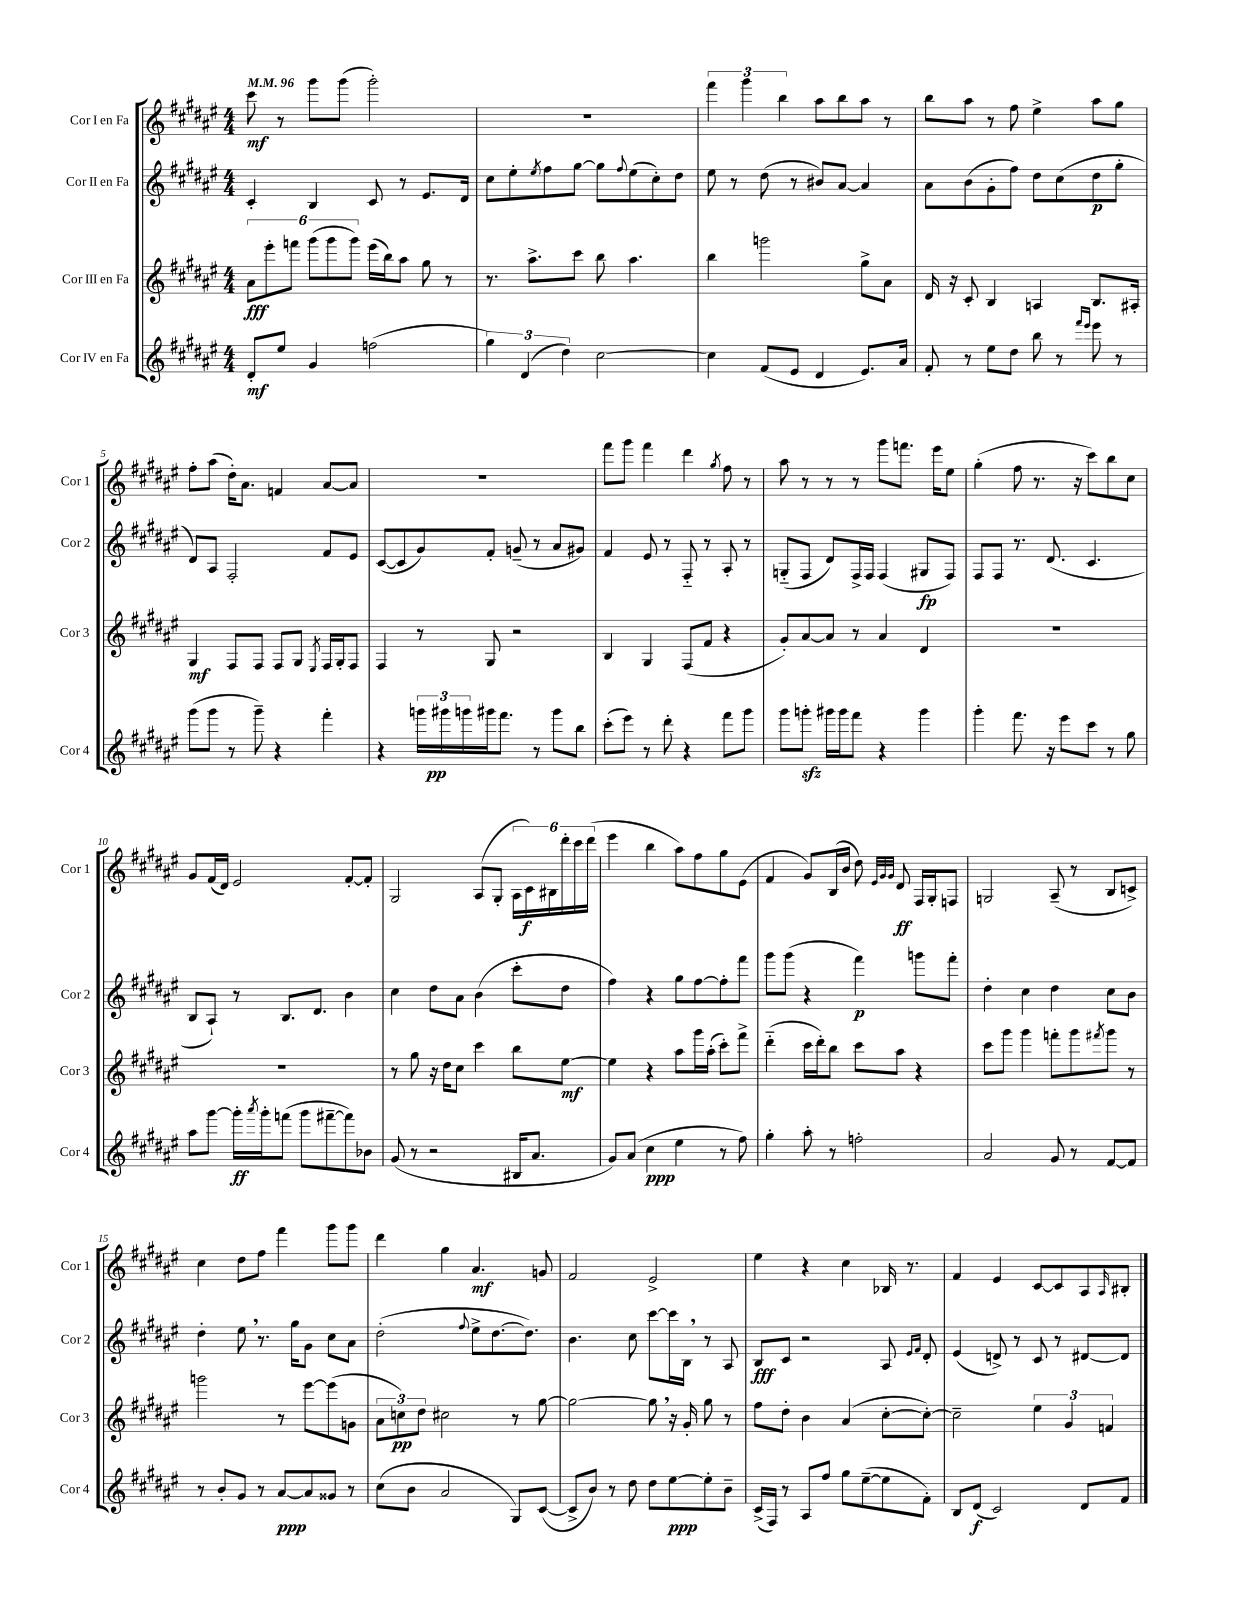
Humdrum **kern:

**kern	**dynam	**kern	**dynam	**kern	**dynam	**kern	**dynam
*part4	*part4	*part3	*part3	*part2	*part2	*part1	*part1
*staff4	*staff4	*staff3	*staff3	*staff2	*staff2	*staff1	*staff1
*I"Cor IV en Fa	*	*I"Cor III en Fa	*	*I"Cor II en Fa	*	*I"Cor I en Fa	*
*I'Cor 4	*	*I'Cor 3	*	*I'Cor 2	*	*I'Cor 1	*
*clefG2	*	*clefG2	*	*clefG2	*	*clefG2	*
*k[f#c#g#d#a#e#]	*	*k[f#c#g#d#a#e#]	*	*k[f#c#g#d#a#e#]	*	*k[f#c#g#d#a#e#]	*
*M4/4	*	*M4/4	*	*M4/4	*	*M4/4	*
*MM96	*	*MM96	*	*MM96	*	*MM96	*
=1	=1	=1	=1	=1	=1	=1	=1
8d#'/L	mf	12a#\L	fff	4c#'/	.	8ccc#\	mf
.	.	12eee#'\	.	.	.	.	.
8ee#/J	.	.	.	.	.	8r	.
.	.	12fffn\J	.	.	.	.	.
4g#/	.	(12ggg#\L	.	4B/	.	8ggg#\L	.
.	.	12ggg#\	.	.	.	.	.
.	.	.	.	.	.	(8ggg#\J	.
.	.	12ggg#\J)	.	.	.	.	.
(2ffn\	.	(16eee#\LL	.	8c#/	.	2ggg#'\)	.
.	.	16bb\J)	.	.	.	.	.
.	.	8aa#\J	.	8r	.	.	.
.	.	8gg#\	.	8.e#/L	.	.	.
.	.	8r	.	.	.	.	.
.	.	.	.	16d#/Jk	.	.	.
=2	=2	=2	=2	=2	=2	=2	=2
6gg#\)	.	8.r	.	8cc#\L	.	1r	.
.	.	.	.	8ee#'\	.	.	.
(6d#/	.	.	.	.	.	.	.
.	.	8.aa#^\L	.	.	.	.	.
.	.	.	.	8qee#/	.	.	.
.	.	.	.	8ff#\	.	.	.
6dd#\)	.	.	.	.	.	.	.
.	.	8ccc#\J	.	[8gg#\J	.	.	.
[2cc#\	.	8bb\	.	8gg#\L]	.	.	.
.	.	.	.	8qqff#/	.	.	.
.	.	4.aa#\	.	(8ee#\	.	.	.
.	.	.	.	8cc#'\)	.	.	.
.	.	.	.	8dd#\J	.	.	.
=3	=3	=3	=3	=3	=3	=3	=3
4cc#\]	.	4bb\	.	8ee#\	.	6fff#\	.
.	.	.	.	8r	.	.	.
.	.	.	.	.	.	6ggg#\	.
(8f#/L	.	2gggn\	.	(8dd#\	.	.	.
.	.	.	.	.	.	6bb\	.
8e#/J	.	.	.	8r	.	.	.
4d#/	.	.	.	8b#X/L)	.	8aa#\L	.
.	.	.	.	[8a#/J	.	8bb\	.
8.e#/L)	.	8gg#^\L	.	4a#/]	.	8aa#\J	.
.	.	8a#\J	.	.	.	8r	.
16a#/Jk	.	.	.	.	.	.	.
=4	=4	=4	=4	=4	=4	=4	=4
8f#'/	.	16d#/	.	8a#\L	.	8bb\L	.
.	.	16r	.	.	.	.	.
8r	.	8c#'/	.	(8b\	.	8aa#\J	.
8ee#\L	.	4B/	.	8g#'\	.	8r	.
8dd#\J	.	.	.	8ff#\J)	.	8ff#\	.
8bb\	.	4An/	.	8dd#\L	.	4ee#^\	.
8r	.	.	.	(8cc#\	.	.	.
16qqfff#/LL	.	.	.	.	.	.	.
16qqeee#/JJ	.	.	.	.	.	.	.
8eee#\	.	8.B/L	.	8dd#\	p	8aa#\L	.
8r	.	.	.	8gg#'\J	.	8gg#\J	.
.	.	16A#X'/Jk	.	.	.	.	.
!!LO:LB:g=z
=5	=5	=5	=5	=5	=5	=5	=5
(8ggg#\L	.	4G#/	mf	8d#/L)	.	8ff#'\L	.
8ggg#\J	.	.	.	8A#/J	.	(8aa#\J	.
8r	.	8F#/L	.	2F#'/	.	16dd#'\KL)	.
.	.	.	.	.	.	8.a#\J	.
8ggg#~\)	.	8F#/J	.	.	.	.	.
4r	.	8F#/L	.	.	.	4fn/	.
.	.	8G#/J	.	.	.	.	.
.	.	8qE#/	.	.	.	.	.
4fff#'\	.	16F#/LL	.	8f#/L	.	[8a#/L	.
.	.	16G#'/J	.	.	.	.	.
.	.	8F#/J	.	8e#/J	.	8a#/J]	.
=6	=6	=6	=6	=6	=6	=6	=6
4r	.	4F#/	.	([8c#/L	.	1r	.
.	.	.	.	8c#/]	.	.	.
24gggn\LL	.	8r	.	8g#/)	.	.	.
24ggg#X\	pp	.	.	.	.	.	.
24gggn\	.	.	.	.	.	.	.
16ggg#X\J	.	8G#/	.	8f#'/J	.	.	.
8.fff#\J	.	.	.	.	.	.	.
.	.	2r	.	(8gn~/	.	.	.
8r	.	.	.	8r	.	.	.
8ggg#\L	.	.	.	8a#/L	.	.	.
8bb\J	.	.	.	8g#X/J)	.	.	.
=7	=7	=7	=7	=7	=7	=7	=7
(8ccc#'\L	.	4B/	.	4f#/	.	8fff#\L	.
8eee#\J)	.	.	.	.	.	8ggg#\J	.
8r	.	4G#/	.	8e#/	.	4fff#\	.
8ddd#'\	.	.	.	8r	.	.	.
4r	.	(8F#/L	.	8F#/	.	4ddd#\	.
.	.	8f#/J	.	8r	.	.	.
.	.	.	.	.	.	8qgg#/	.
8fff#\L	.	4r	.	8A#'/	.	8ff#\	.
8ggg#\J	.	.	.	8r	.	8r	.
=8	=8	=8	=8	=8	=8	=8	=8
8ggg#\L	.	8g#'/L)	.	(8Gn/L	.	8aa#\	.
8gggnzz'\J	.	[8a#/	.	8F#/J	.	8r	.
16ggg#X\LL	.	8a#/J]	.	8d#/L)	.	8r	.
16ggg#\J	.	.	.	.	.	.	.
8fff#\J	.	8r	.	16F#^/L	.	8r	.
.	.	.	.	16F#/JJ	.	.	.
4r	.	4a#/	.	(4F#/	.	8ggg#\L	.
.	.	.	.	.	.	8.fffn\J	.
4ggg#\	.	4d#/	.	8G#X/L	fp	.	.
.	.	.	.	.	.	16eee#\KL	.
.	.	.	.	8F#/J)	.	8ee#\J	.
=9	=9	=9	=9	=9	=9	=9	=9
4ggg#'\	.	1r	.	8F#/L	.	(4gg#'\	.
.	.	.	.	8F#/J	.	.	.
8.fff#\	.	.	.	8.r	.	8ff#\	.
.	.	.	.	.	.	8.r	.
16r	.	.	.	(8.d#/	.	.	.
8eee#\L	.	.	.	.	.	.	.
.	.	.	.	.	.	16r	.
8ccc#\J	.	.	.	4.c#/	.	8ccc#\L)	.
8r	.	.	.	.	.	8bb\	.
8gg#\	.	.	.	.	.	8cc#\J	.
!!LO:LB:g=z
=10	=10	=10	=10	=10	=10	=10	=10
8aa#\L	.	1r	.	8B/L	.	8g#/L	.
[8ggg#\J	.	.	.	8A#`/J)	.	(16f#/L	.
.	.	.	.	.	.	16d#/JJ)	.
16ggg#'\LL]	ff	.	.	8r	.	2e#/	.
8qaaa#/	.	.	.	.	.	.	.
16ggg#'\J	.	.	.	.	.	.	.
(8fffn\J	.	.	.	8.B/L	.	.	.
8ggg#\L	.	.	.	.	.	.	.
.	.	.	.	8.d#/J	.	.	.
[8fff#X~\	.	.	.	.	.	.	.
8fff#\])	.	.	.	4b\	.	[8f#'/L	.
8b-X\J	.	.	.	.	.	8f#'/J]	.
=11	=11	=11	=11	=11	=11	=11	=11
(8g#/	.	8r	.	4cc#\	.	2G#/	.
8r	.	8gg#\	.	.	.	.	.
2r	.	16r	.	8dd#\L	.	.	.
.	.	16dd#\KL	.	.	.	.	.
.	.	8cc#\J	.	8a#\J	.	.	.
.	.	4ccc#\	.	(4b\	.	(8A#/L	.
.	.	.	.	.	.	8G#'/J	.
16B#X/KL	.	8bb\L	.	8ccc#'\L	.	24A#\LL	.
.	.	.	.	.	.	24c#\)	f
8.a#/J	.	.	.	.	.	.	.
.	.	.	.	.	.	24B#X\	.
.	.	[8ee#\J	mf	8dd#\J	.	24ddd#'\	.
.	.	.	.	.	.	24ccc#\	.
.	.	.	.	.	.	(24ddd#\JJ	.
=12	=12	=12	=12	=12	=12	=12	=12
8g#/L)	.	4ee#\]	.	4ff#\)	.	4eee#\	.
(8a#/J	.	.	.	.	.	.	.
4cc#\	ppp	4r	.	4r	.	4bb\	.
4ee#\	.	8aa#\L	.	8gg#\L	.	8aa#\L)	.
.	.	16ggg#\L	.	[8ff#\	.	8ff#\	.
.	.	(16aa#'\JJ	.	.	.	.	.
8r	.	8ccc#'\L)	.	8ff#'\]	.	8gg#\	.
8ff#\)	.	8fff#^\J	.	8fff#\J	.	(8e#\J	.
=13	=13	=13	=13	=13	=13	=13	=13
4gg#'\	.	(4ddd#\	.	8ggg#\L	.	4f#/	.
.	.	.	.	(8ggg#\J	.	.	.
8aa#'\	.	16ccc#\LL	.	4r	.	8g#/L)	.
.	.	16ddd#'\J)	.	.	.	.	.
8r	.	8bb\J	.	.	.	(16B/L	.
.	.	.	.	.	.	16b/JJ	.
2ffn'\	.	8ccc#\L	.	4fff#\)	p	8dd#\)	.
.	.	.	.	.	.	32qqe#/LLL	.
.	.	.	.	.	.	32qqg#/	.
.	.	.	.	.	.	32qqg#/JJJ	.
.	.	8aa#\J	.	.	.	8d#/	ff
.	.	4r	.	8gggn\L	.	16F#/LL	.
.	.	.	.	.	.	16G#'/J	.
.	.	.	.	8fff#'\J	.	8Fn/J	.
=14	=14	=14	=14	=14	=14	=14	=14
2a#/	.	8ccc#\L	.	4dd#'\	.	2Gn/	.
.	.	8ggg#\J	.	.	.	.	.
.	.	4ggg#\	.	4cc#\	.	.	.
8g#/	.	8fffn'\L	.	4dd#\	.	(8A#~/	.
8r	.	8ggg#\	.	.	.	8r	.
.	.	8qfff#X/	.	.	.	.	.
[8f#/L	.	8ggg#\J	.	8cc#\L	.	8B/L	.
8f#/J]	.	8r	.	8b\J	.	8cn^/J)	.
!!LO:LB:g=z
=15	=15	=15	=15	=15	=15	=15	=15
8r	.	2gggn\	.	4dd#'\	.	4cc#\	.
8b'/L	.	.	.	.	.	.	.
8g#/J	.	.	.	8ee#,\	.	8dd#\L	.
8r	.	.	.	8.r	.	8ff#\J	.
[8a#/L	ppp	8r	.	.	.	4fff#\	.
.	.	.	.	16gg#\KL	.	.	.
8a#/]	.	[8eee#\L	.	8g#\J	.	.	.
8g##X/J	.	(8eee#\]	.	8cc#\L	.	8ggg#\L	.
8r	.	8gn\J	.	8a#\J	.	8ggg#\J	.
=16	=16	=16	=16	=16	=16	=16	=16
(8cc#\L	.	12a#\L	.	(2dd#'\	.	4ddd#\	.
.	.	12ccn\)	pp	.	.	.	.
8b\J	.	.	.	.	.	.	.
.	.	12dd#\J	.	.	.	.	.
2a#/	.	2cc#X\	.	.	.	4gg#\	.
.	.	.	.	8qqff#/	.	.	.
.	.	.	.	8ee#^\L	.	4.a#/	mf
.	.	.	.	[8.dd#\	.	.	.
8G#/L)	.	8r	.	.	.	.	.
.	.	.	.	8.dd#\J])	.	.	.
([8c#/J	.	[8gg#\	.	.	.	8gn/	.
=17	=17	=17	=17	=17	=17	=17	=17
8c#^/L]	.	2gg#\_	.	4.b\	.	2f#/	.
8b/J)	.	.	.	.	.	.	.
8r	.	.	.	.	.	.	.
8dd#\	.	.	.	8cc#\	.	.	.
8dd#\L	.	8gg#,\]	.	[8ccc#\L	.	2e#^/	.
[8ee#\	ppp	16r	.	16ccc#\L]	.	.	.
.	.	16g#'/	.	16B,\JJ	.	.	.
8ee#'\]	.	8gg#\	.	8r	.	.	.
8b~\J	.	8r	.	8A#/	.	.	.
=18	=18	=18	=18	=18	=18	=18	=18
(16c#^/LL	.	8ff#\L	.	8B/L	fff	4ee#\	.
16F#/JJ)	.	.	.	.	.	.	.
8r	.	8dd#'\J	.	8c#/J	.	.	.
8A#/L	.	4b\	.	2r	.	4r	.
8ff#/J	.	.	.	.	.	.	.
8gg#\L	.	(4a#/	.	.	.	4cc#\	.
([8ee#~\	.	.	.	.	.	.	.
8ee#\]	.	[8cc#'\L	.	8A#/	.	16B-X/	.
.	.	.	.	.	.	8.r	.
.	.	.	.	16qqe#/LL	.	.	.
.	.	.	.	16qqf#/JJ	.	.	.
8f#'\J)	.	8cc#'\J_)	.	8d#'/	.	.	.
=19	=19	=19	=19	=19	=19	=19	=19
8B/L	.	2cc#~\]	.	(4e#/	.	4f#/	.
(8d#/J	f	.	.	.	.	.	.
2c#/)	.	.	.	8dn^/)	.	4e#/	.
.	.	.	.	8r	.	.	.
.	.	6ee#\	.	8c#/	.	[8c#/L	.
.	.	.	.	8r	.	8c#/]	.
.	.	6g#/	.	.	.	.	.
8d#/L	.	.	.	[8d#X/L	.	8A#/	.
.	.	6fn/	.	.	.	.	.
.	.	.	.	.	.	16qqA#/	.
8f#/J	.	.	.	8d#/J]	.	8B#X'/J	.
==	==	==	==	==	==	==	==
*-	*-	*-	*-	*-	*-	*-	*-
